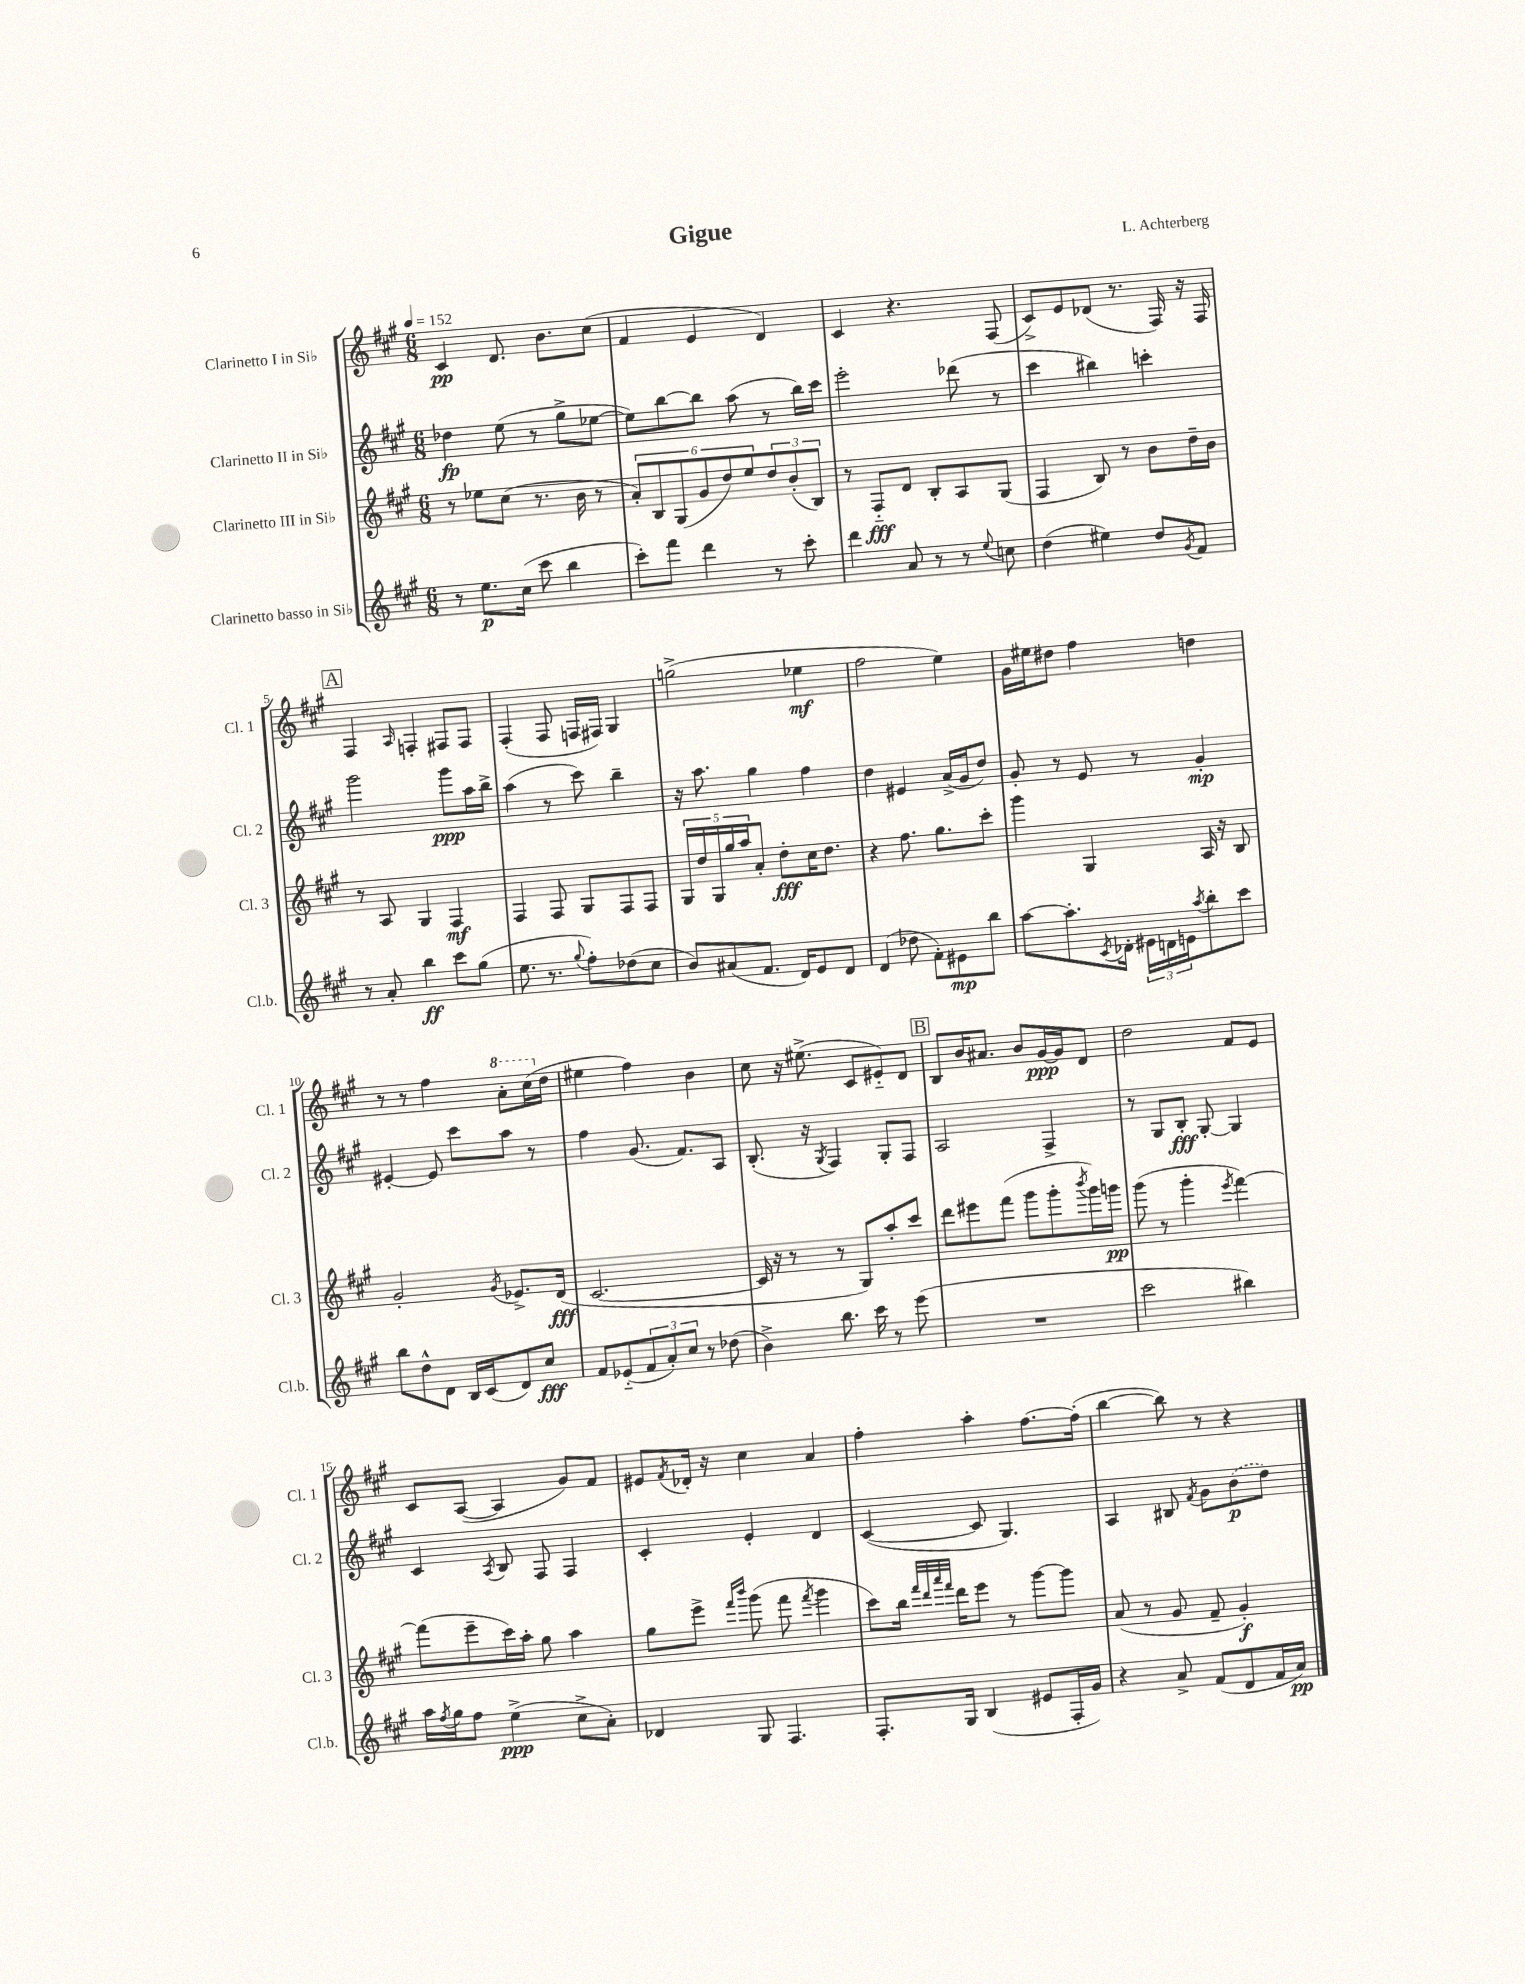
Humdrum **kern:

**kern	**dynam	**kern	**dynam	**kern	**dynam	**kern	**dynam
*part4	*part4	*part3	*part3	*part2	*part2	*part1	*part1
*staff4	*staff4	*staff3	*staff3	*staff2	*staff2	*staff1	*staff1
*I"Clarinetto basso in Si♭	*	*I"Clarinetto III in Si♭	*	*I"Clarinetto II in Si♭	*	*I"Clarinetto I in Si♭	*
*I'Cl.b.	*	*I'Cl. 3	*	*I'Cl. 2	*	*I'Cl. 1	*
*clefG2	*	*clefG2	*	*clefG2	*	*clefG2	*
*k[f#c#g#]	*	*k[f#c#g#]	*	*k[f#c#g#]	*	*k[f#c#g#]	*
*M6/8	*	*M6/8	*	*M6/8	*	*M6/8	*
*MM152	*	*MM152	*	*MM152	*	*MM152	*
=1	=1	=1	=1	=1	=1	=1	=1
8r	.	8r	.	4dd-X\	fp	4c#/	pp
8.ee\L	p	8ee-X\L	.	.	.	.	.
.	.	(8cc#\J	.	(8ee\	.	8.d/	.
(16cc#\Jk	.	.	.	.	.	.	.
8ccc#\	.	8.r	.	8r	.	.	.
.	.	.	.	.	.	8.b\L	.
4bb\	.	.	.	8gg#^\L	.	.	.
.	.	16b\	.	.	.	.	.
.	.	8r	.	[8ee-X\J	.	(8cc#\J	.
=2	=2	=2	=2	=2	=2	=2	=2
8ccc#'\L)	.	12a'/L)	.	8ee-\L])	.	4f#/	.
.	.	12B/	.	.	.	.	.
8fff#\J	.	.	.	[8bb\	.	.	.
.	.	(12G#/	.	.	.	.	.
4ddd\	.	12g#/	.	8bb\J]	.	4e/	.
.	.	12dd/)	.	.	.	.	.
.	.	.	.	(8aa\	.	.	.
.	.	12ee/	.	.	.	.	.
8r	.	12dd/	.	8r	.	4d/)	.
.	.	(12b'/	.	.	.	.	.
8ccc#'\	.	.	.	16bb\LL)	.	.	.
.	.	12B/J)	.	.	.	.	.
.	.	.	.	16ccc#\JJ	.	.	.
=3	=3	=3	=3	=3	=3	=3	=3
4ddd\	.	8r	.	2eee'\	.	4c#/	.
.	.	8F#/L	fff	.	.	.	.
8a/	.	8d/J	.	.	.	4.r	.
8r	.	8B'/L	.	.	.	.	.
8r	.	8A/	.	(8ddd-X\	.	.	.
8qqee/	.	.	.	.	.	.	.
8ccn\	.	(8G#/J	.	8r	.	(8F#/	.
=4	=4	=4	=4	=4	=4	=4	=4
(4dd\	.	4F#/	.	4ccc#\	.	8c#^/L)	.
.	.	.	.	.	.	8e/	.
4ee#X\)	.	8B/)	.	4bb#X\)	.	(8d-X/J	.
.	.	8r	.	.	.	8.r	.
8dd/L	.	8b\L	.	4cccn'\	.	.	.
.	.	.	.	.	.	16F#/)	.
8qg#/	.	.	.	.	.	.	.
8f#/J	.	16dd~\L	.	.	.	16r	.
.	.	16b\JJ	.	.	.	16F#/	.
!!LO:LB:g=z
!!LO:REH:place=s1:t=A
=5	=5	=5	=5	=5	=5	=5	=5
8r	.	8r	.	2ggg#\	.	4F#/	.
8a'/	.	8A/	.	.	.	.	.
.	.	.	.	.	.	16qqA/	.
4bb\	ff	4G#/	.	.	.	4Fn'/	.
8ccc#\L	.	4F#/	mf	8ggg#\L	ppp	8F#X/L	.
(8gg#\J	.	.	.	16aa\L	.	8F#/J	.
.	.	.	.	16bb^\JJ	.	.	.
=6	=6	=6	=6	=6	=6	=6	=6
8.ee\	.	4F#/	.	(4aa\	.	(4F#'/	.
8.r	.	.	.	.	.	.	.
.	.	8F#/	.	8r	.	8F#/	.
8qqgg#/	.	.	.	.	.	.	.
8ff#'\L)	.	8G#/L	.	8ccc#\)	.	16Fn/LL	.
.	.	.	.	.	.	16F#X/JJ)	.
(8dd-X\	.	8F#/	.	4bb~\	.	4G#/	.
8cc#\J	.	8F#/J	.	.	.	.	.
=7	=7	=7	=7	=7	=7	=7	=7
8b/L)	.	20G#/LL	.	16r	.	(2ggn^\	.
.	.	20dd/	.	.	.	.	.
.	.	.	.	8.aa\	.	.	.
.	.	20G#/	.	.	.	.	.
(8a#X/	.	.	.	.	.	.	.
.	.	20gg#/	.	.	.	.	.
.	.	20aa/J	.	.	.	.	.
8.f#/J	.	8a'/J	.	4gg#\	.	.	.
.	.	8dd'\L	fff	.	.	.	.
16d/KL)	.	.	.	.	.	.	.
8e/	.	16cc#\K	.	4ff#\	.	4ee-X\	mf
.	.	8.dd\J	.	.	.	.	.
8d/J	.	.	.	.	.	.	.
=8	=8	=8	=8	=8	=8	=8	=8
(4d/	.	4r	.	4dd\	.	2ff#\	.
8dd-X\	.	8.ff#\	.	4e#X/	.	.	.
8f#'\L)	.	.	.	.	.	.	.
.	.	8.gg#\L	.	.	.	.	.
8e#X\	mp	.	.	(16a^/LL	.	4ee\)	.
.	.	.	.	16g#/J	.	.	.
8bb\J	.	8ccc#'\J	.	8dd/J)	.	.	.
=9	=9	=9	=9	=9	=9	=9	=9
[8aa\L	.	4ggg#\	.	8g#'/	.	16g#\LL	.
.	.	.	.	.	.	16ee#X\J	.
8.aa'\]	.	.	.	8r	.	8dd#X\J	.
.	.	4G#/	.	8e/	.	4ff#\	.
8qc#/	.	.	.	.	.	.	.
16d-X'\Jk	.	.	.	.	.	.	.
24e#X\LL	.	.	.	8r	.	.	.
24dn\	.	.	.	.	.	.	.
24en\J	.	.	.	.	.	.	.
8qaa/	.	.	.	.	.	.	.
8bb'\	.	16A/	.	4g#'/	mp	4ddn\	.
.	.	16r	.	.	.	.	.
8ccc#\J	.	8B/	.	.	.	.	.
!!LO:LB:g=z
=10	=10	=10	=10	=10	=10	=10	=10
8bb\L	.	2g#'/	.	[4e#X'/	.	8r	.
8dd^^\	.	.	.	.	.	8r	.
8d\J	.	.	.	8e#/]	.	4ff#\	.
16B/LL	.	.	.	8ccc#\L	.	.	.
(16c#/J	.	.	.	.	.	.	.
.	.	8qg#/	.	.	.	.	.
*	*	*	*	*	*	*8va	*
8d/)	.	8.e-X^/L	.	8aa\J	.	8aa'\L	.
8cc#/J	fff	.	.	8r	.	(16ccc#\L	.
*	*	*	*	*	*	*X8va	*
.	.	(16d/Jk	fff	.	.	16dd\JJ	.
=11	=11	=11	=11	=11	=11	=11	=11
8f#/L	.	[2.c#/	.	4ff#\	.	4ee#X\	.
(8e-X/	.	.	.	.	.	.	.
12f#/	.	.	.	(8.g#/	.	4ff#\)	.
12a'/)	.	.	.	.	.	.	.
12cc#/J	.	.	.	.	.	.	.
.	.	.	.	8.f#/L)	.	.	.
8r	.	.	.	.	.	4b\	.
(8dd-X\	.	.	.	8A/J	.	.	.
=12	=12	=12	=12	=12	=12	=12	=12
4b^\)	.	16c#/]	.	(8.B'/	.	8cc#\	.
.	.	16r	.	.	.	.	.
.	.	8r	.	.	.	16r	.
.	.	.	.	16r	.	(8.ee#X^\	.
.	.	.	.	8qG#/	.	.	.
8.bb\	.	8r	.	4F#/)	.	.	.
.	.	8G#/L)	.	.	.	8c#/L	.
16ccc#\	.	.	.	.	.	.	.
8r	.	8aa'/	.	8G#'/L	.	8e#X/)	.
(8eee\	.	8ccc#/J	.	8F#/J	.	8d/J	.
!!LO:REH:place=s1:t=B
=13	=13	=13	=13	=13	=13	=13	=13
2.r	.	8ddd\L	.	2A/	.	8B/L	.
.	.	8eee#X\	.	.	.	16b/K	.
.	.	.	.	.	.	8.a#X/J	.
.	.	(8fff#\J	.	.	.	.	.
.	.	8ggg#\L	.	.	.	8b/L	.
.	.	8ggg#'\	.	4F#^/	.	[16g#/L	ppp
.	.	.	.	.	.	16g#/J]	.
.	.	8qbbb/	.	.	.	.	.
.	.	16ggg#\L)	.	.	.	8d/J	.
.	.	16gggn\JJ	pp	.	.	.	.
=14	=14	=14	=14	=14	=14	=14	=14
2ccc#\	.	(8ggg#\	.	8r	.	2dd\	.
.	.	8r	.	8G#/L	.	.	.
.	.	4ggg#'\	.	8B'/J	fff	.	.
.	.	.	.	[8G#'/	.	.	.
.	.	8qeee/	.	.	.	.	.
4bb#X\)	.	[4fff#\)	.	4G#/]	.	8f#/L	.
.	.	.	.	.	.	8e/J	.
!!LO:LB:g=z
=15	=15	=15	=15	=15	=15	=15	=15
16aa\LL	.	(8fff#\L]	.	4c#/	.	8c#/L	.
8qff#/	.	.	.	.	.	.	.
16gg#\J	.	.	.	.	.	.	.
8ff#\J	.	8eee~\	.	.	.	([8A/J	.
.	.	.	.	8qA/	.	.	.
(4ee^\	ppp	16ccc#\L)	.	8B/	.	4A/]	.
.	.	16aa'\JJ	.	.	.	.	.
.	.	8gg#\	.	8F#/	.	.	.
8cc#^\L	.	4aa\	.	4F#/	.	8g#/L)	.
8a'\J)	.	.	.	.	.	8f#/J	.
=16	=16	=16	=16	=16	=16	=16	=16
4d-X/	.	8gg#\L	.	4c#'/	.	8e#X/L	.
.	.	.	.	.	.	8qf#/	.
.	.	8eee^\J	.	.	.	16d-X'/Jk	.
.	.	.	.	.	.	16r	.
.	.	16qqfff#/LL	.	.	.	.	.
.	.	16qqbbb/JJ	.	.	.	.	.
8G#/	.	(8ggg#\	.	4e'/	.	4cc#\	.
4.F#/	.	8fff#\	.	.	.	.	.
.	.	8qfff#/	.	.	.	.	.
.	.	4ggg#\	.	4d/	.	4a/	.
=17	=17	=17	=17	=17	=17	=17	=17
8.F#'/L	.	8ccc#\L)	.	([4c#/	.	4ff#'\	.
.	.	16bb\Jk	.	.	.	.	.
.	.	32qqfff#/LLL	.	.	.	.	.
.	.	32qqddd/	.	.	.	.	.
.	.	32qqaaa/	.	.	.	.	.
.	.	32qqfff#/JJJ	.	.	.	.	.
16G#/Jk	.	16ddd\KL	.	.	.	.	.
(4B/	.	8eee\J	.	8c#/]	.	4aa'\	.
.	.	8r	.	4.G#/)	.	.	.
8e#X/L	.	[8ggg#\L	.	.	.	[8.ff#\L	.
16F#'/L	.	8ggg#\J]	.	.	.	.	.
16g#/JJ)	.	.	.	.	.	(16ff#'\Jk]	.
=18	=18	=18	=18	=18	=18	=18	=18
4r	.	(8a/	.	4A/	.	[4bb\	.
.	.	8r	.	.	.	.	.
8a^/	.	8g#/	.	8B#X/	.	8bb\])	.
.	.	.	.	8qf#/	.	.	.
(8f#/L	.	8f#~/	.	8g#\L	.	8r	.
8d/	.	4g#'/)	f	(8b\	p	4r	.
16f#/L	.	.	.	8dd\J)	.	.	.
16a/JJ)	pp	.	.	.	.	.	.
==	==	==	==	==	==	==	==
*-	*-	*-	*-	*-	*-	*-	*-
